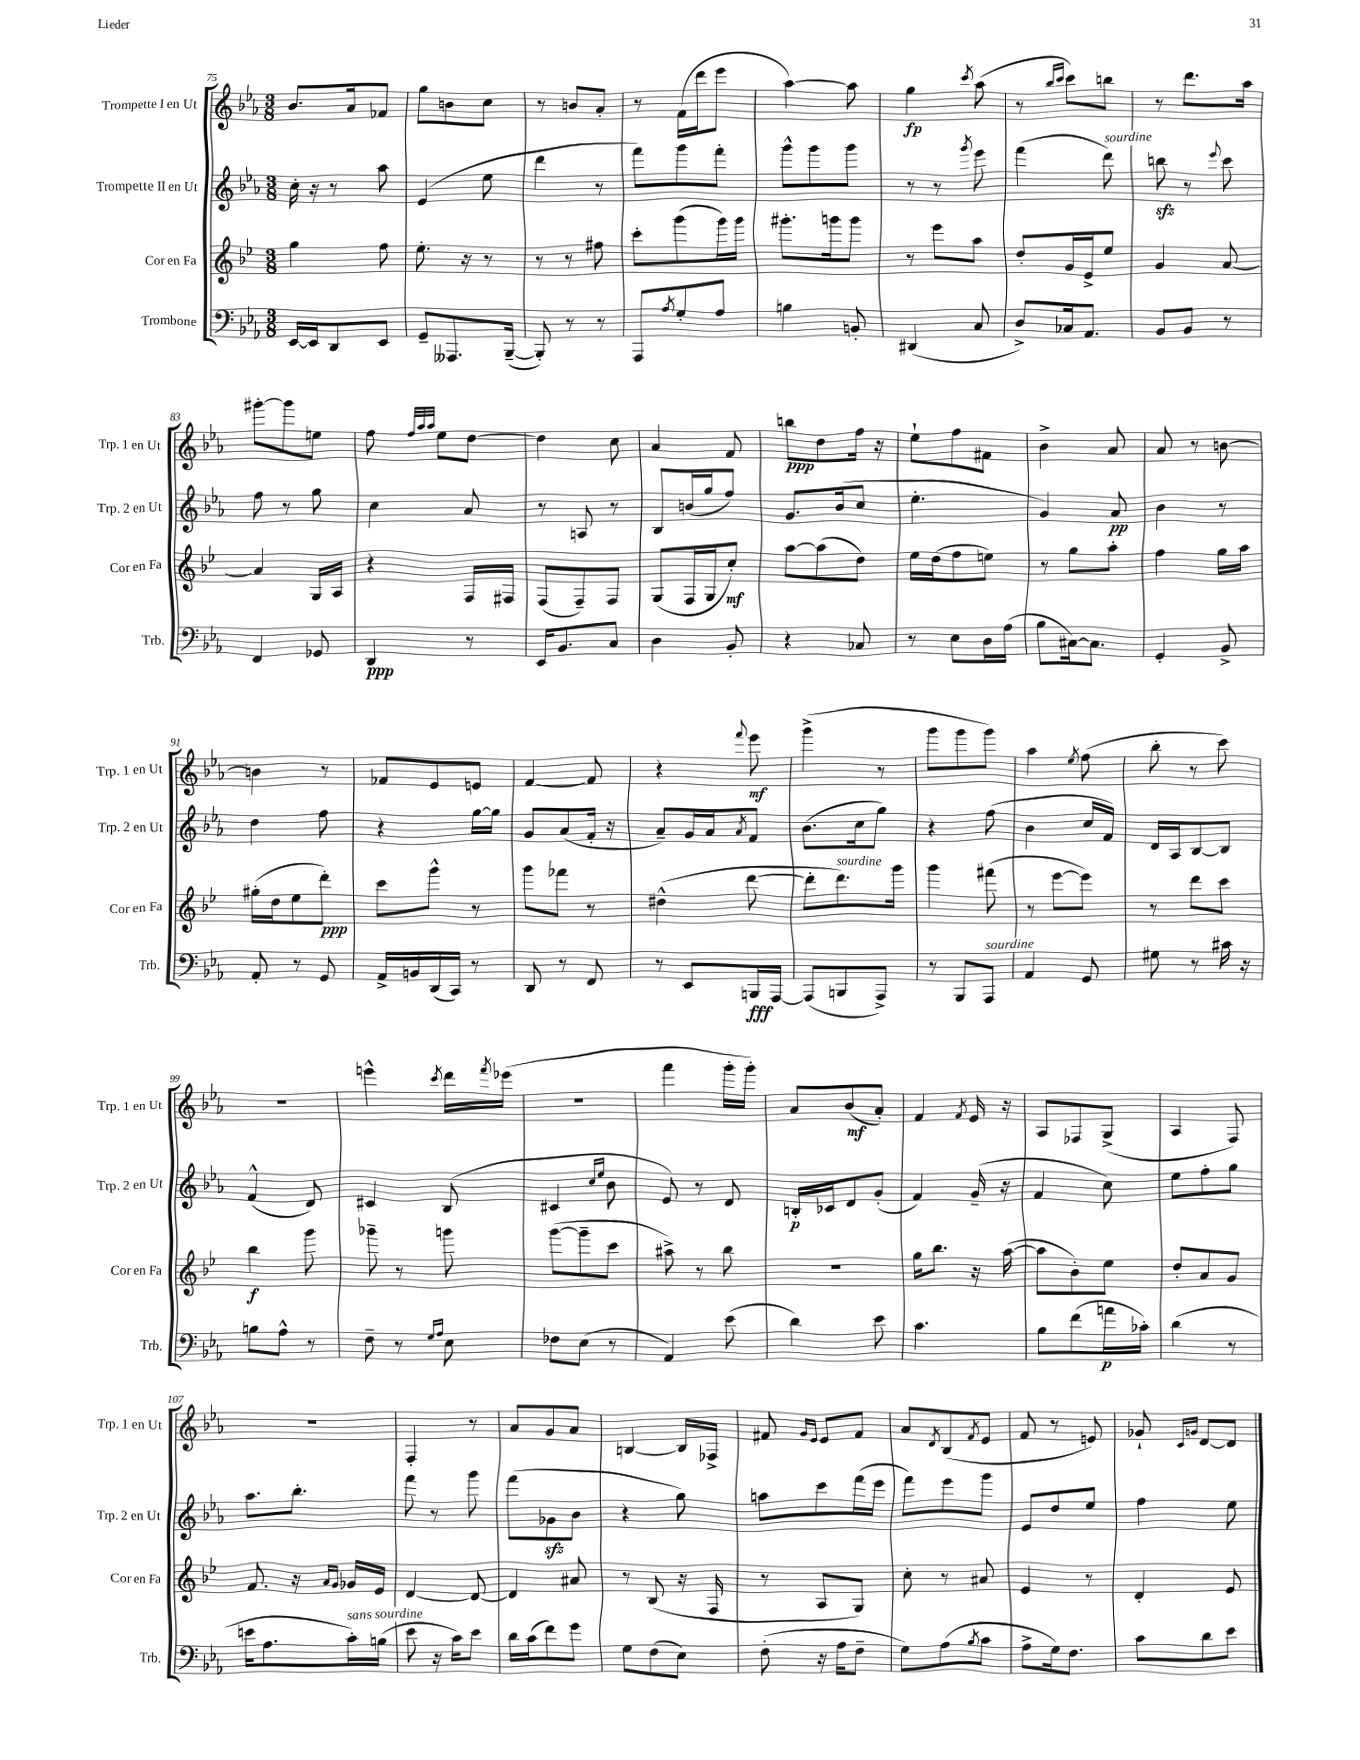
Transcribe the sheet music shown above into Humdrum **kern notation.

**kern	**dynam	**kern	**dynam	**kern	**dynam	**kern	**dynam
*part4	*part4	*part3	*part3	*part2	*part2	*part1	*part1
*staff4	*staff4	*staff3	*staff3	*staff2	*staff2	*staff1	*staff1
*I"Trombone	*	*I"Cor en Fa	*	*I"Trompette II en Ut	*	*I"Trompette I en Ut	*
*I'Trb.	*	*I'Cor en Fa	*	*I'Trp. 2 en Ut	*	*I'Trp. 1 en Ut	*
*clefF4	*	*clefG2	*	*clefG2	*	*clefG2	*
*k[b-e-a-]	*	*k[b-e-]	*	*k[b-e-a-]	*	*k[b-e-a-]	*
*M3/8	*	*M3/8	*	*M3/8	*	*M3/8	*
=75	=75	=75	=75	=75	=75	=75	=75
[16EE-/LL	.	4gg\	.	16cc'\	.	8.b-/L	.
16EE-/J]	.	.	.	16r	.	.	.
8DD/	.	.	.	8r	.	.	.
.	.	.	.	.	.	16a-/k	.
8EE-/J	.	8ff\	.	8aa-\	.	8f-X/J	.
=76	=76	=76	=76	=76	=76	=76	=76
8GG~/L	.	8.ee-'\	.	(4e-/	.	8gg\L	.
8.AAA--X/	.	.	.	.	.	8bn\	.
.	.	16r	.	.	.	.	.
.	.	8r	.	8ee-\	.	8cc\J	.
([16BBB-~/Jk	.	.	.	.	.	.	.
=77	=77	=77	=77	=77	=77	=77	=77
8BBB-'/])	.	8r	.	4ddd\	.	8r	.
8r	.	8r	.	.	.	8bn/L	.
8r	.	8ff#X\	.	8r	.	8a-'/J	.
=78	=78	=78	=78	=78	=78	=78	=78
8AAA-/L	.	8ccc'\L	.	8fff\L)	.	8r	.
8qA-/	.	.	.	.	.	.	.
8G'/	.	(8ggg\	.	8ggg\	.	(16f\LL	.
.	.	.	.	.	.	16ddd\J	.
8A-/J	.	16ggg\L)	.	8fff'\J	.	8eee-\J	.
.	.	16ggg\JJ	.	.	.	.	.
=79	=79	=79	=79	=79	=79	=79	=79
4Bn\	.	8.ggg#X'\L	.	8ggg^^\L	.	[4aa-\)	.
.	.	.	.	8ggg\	.	.	.
.	.	16gggn\k	.	.	.	.	.
8BBn'/	.	8ggg\J	.	8ggg\J	.	8aa-\]	.
=80	=80	=80	=80	=80	=80	=80	=80
(4DD#X/	.	8r	.	8r	.	4gg\	fp
.	.	8eee-\L	.	8r	.	.	.
.	.	.	.	8qggg/	.	8qccc/	.
8C/	.	8aa\J	.	8eee-\	.	(8aa-\	.
=81	=81	=81	=81	=81	=81	=81	=81
8D^/L)	.	8dd'/L	.	(4fff\	.	8r	.
.	.	.	.	.	.	16qqbb-/LL	.
.	.	.	.	.	.	16qqccc/JJ	.
16C-X/k	.	16g/L	.	.	.	8ccc\L)	.
8.AA-/J	.	16e-^/J	.	.	.	.	.
!	!	!	!	!LO:TX:a:i:t=sourdine	!	!	!
.	.	8ee-/J	.	8ddd\)	.	8bbn\J	.
=82	=82	=82	=82	=82	=82	=82	=82
8BB-/L	.	4g/	.	8bbnzz\	.	8r	.
8BB-/J	.	.	.	8r	.	8.ddd\L	.
.	.	.	.	8qqeee-/	.	.	.
8r	.	[8a/	.	8ccc\	.	.	.
.	.	.	.	.	.	16aa-\Jk	.
!!LO:LB:g=z
=83	=83	=83	=83	=83	=83	=83	=83
4FF/	.	4a/]	.	8ff\	.	[8ggg#X'\L	.
.	.	.	.	8r	.	8ggg#\]	.
8GG-X/	.	16G/LL	.	8gg\	.	8een\J	.
.	.	16A/JJ	.	.	.	.	.
=84	=84	=84	=84	=84	=84	=84	=84
4DD/	ppp	4r	.	4cc\	.	8ff\	.
.	.	.	.	.	.	32qqff/LLL	.
.	.	.	.	.	.	32qqaa-/	.
.	.	.	.	.	.	32qqaa-/JJJ	.
.	.	.	.	.	.	8ee-\L	.
8r	.	16F/LL	.	8a-/	.	[8dd\J	.
.	.	16F#X/JJ	.	.	.	.	.
=85	=85	=85	=85	=85	=85	=85	=85
16EE-/KL	.	(8F/L	.	8r	.	4dd\]	.
8.BB-/	.	.	.	.	.	.	.
.	.	8F~/)	.	8An/	.	.	.
8C/J	.	8F/J	.	8r	.	8cc\	.
=86	=86	=86	=86	=86	=86	=86	=86
4D\	.	(8G/L	.	8B-/L	.	4a-/	.
.	.	16F/L	.	(16bn/L	.	.	.
.	.	16G/J	.	16gg/J	.	.	.
8BB-'/	.	8cc'/J)	mf	8ff/J)	.	8f/	.
=87	=87	=87	=87	=87	=87	=87	=87
4r	.	[8aa\L	.	8.g/L	.	8bbn\L	ppp
.	.	(8aa\]	.	.	.	8dd\	.
.	.	.	.	(16b-/k	.	.	.
8C-X/	.	8dd\J)	.	8cc/J	.	16ff\Jk	.
.	.	.	.	.	.	16r	.
=88	=88	=88	=88	=88	=88	=88	=88
8r	.	16ee-\LL	.	4.ee-'\	.	8ee-`\L	.
.	.	(16dd\J	.	.	.	.	.
8E-\L	.	8ff\	.	.	.	8ff\	.
16D\L	.	8een\J)	.	.	.	8f#X\J	.
(16A-\JJ	.	.	.	.	.	.	.
=89	=89	=89	=89	=89	=89	=89	=89
8B-\L	.	8r	.	4g/)	.	4b-^\	.
[16C#X\k)	.	8gg\L	.	.	.	.	.
8.C#\J]	.	.	.	.	.	.	.
.	.	8aa'\J	.	8a-/	pp	8a-/	.
=90	=90	=90	=90	=90	=90	=90	=90
4GG'/	.	4ff\	.	4b-\	.	8a-/	.
.	.	.	.	.	.	8r	.
8BB-^/	.	16gg\LL	.	8r	.	[8bn\	.
.	.	16aa\JJ	.	.	.	.	.
!!LO:LB:g=z
=91	=91	=91	=91	=91	=91	=91	=91
8AA-'/	.	(16gg#X'\LL	.	4dd\	.	4bn\]	.
.	.	16dd\J	.	.	.	.	.
8r	.	8ee-\	.	.	.	.	.
8GG/	.	8ddd'\J)	ppp	8ff\	.	8r	.
=92	=92	=92	=92	=92	=92	=92	=92
16AA-^/LL	.	8ccc\L	.	4r	.	8f-X/L	.
16BBn/	.	.	.	.	.	.	.
(16DD/	.	8ggg^^\J	.	.	.	8e-/	.
16CC/JJ)	.	.	.	.	.	.	.
8r	.	8r	.	[16gg\LL	.	8en/J	.
.	.	.	.	16gg\JJ]	.	.	.
=93	=93	=93	=93	=93	=93	=93	=93
8DD/	.	8ggg\L	.	8g/L	.	[4f/	.
8r	.	8fff-X\J	.	(8a-/	.	.	.
8FF/	.	8r	.	16f'/Jk	.	8f/]	.
.	.	.	.	16r	.	.	.
=94	=94	=94	=94	=94	=94	=94	=94
8r	.	(4dd#X^^\	.	8a-~/L)	.	4r	.
8EE-/L	.	.	.	16g/L	.	.	.
.	.	.	.	16a-/J	.	.	.
.	.	.	.	8qa-/	.	8qqfff/	.
16BBBn/L	fff	[8ddd\	.	8f/J	.	8eee-\	mf
[16AAA-/JJ	.	.	.	.	.	.	.
=95	=95	=95	=95	=95	=95	=95	=95
(8AAA-/L]	.	8ddd'\L]	.	(8.b-\L	.	(4ggg^\	.
!	!	!LO:TX:a:i:t=sourdine	!	!	!	!	!
8BBBn/	.	8.ddd\)	.	.	.	.	.
.	.	.	.	16cc\k	.	.	.
8AAA-^/J)	.	.	.	8gg\J)	.	8r	.
.	.	16ggg\Jk	.	.	.	.	.
=96	=96	=96	=96	=96	=96	=96	=96
8r	.	4ggg\	.	4r	.	8ggg\L	.
8BBB-/L	.	.	.	.	.	8ggg\	.
!LO:TX:a:i:t=sourdine	!	!	!	!	!	!	!
8AAA-/J	.	(8fff#X\	.	(8ff\	.	8ggg\J)	.
=97	=97	=97	=97	=97	=97	=97	=97
4AA-/	.	8r	.	4b-\	.	4aa-\	.
.	.	[8eee-\L	.	.	.	.	.
.	.	.	.	.	.	8qee-/	.
8GG/	.	8eee-\J])	.	16cc/LL	.	(8ff\	.
.	.	.	.	16f/JJ)	.	.	.
=98	=98	=98	=98	=98	=98	=98	=98
8G#X\	.	8r	.	16d/LL	.	8bb-'\	.
.	.	.	.	16A-/J	.	.	.
8r	.	8ddd\L	.	[8B-/	.	8r	.
16c#X\	.	8ccc\J	.	8B-/J]	.	8ccc\)	.
16r	.	.	.	.	.	.	.
!!LO:LB:g=z
=99	=99	=99	=99	=99	=99	=99	=99
8Bn\L	.	4bb-\	f	(4f^^/	.	4.r	.
8A-^^\J	.	.	.	.	.	.	.
8r	.	8ggg\	.	8d/)	.	.	.
=100	=100	=100	=100	=100	=100	=100	=100
8F~\	.	8ggg-X~\	.	4c#X/	.	4eeen^^\	.
8r	.	8r	.	.	.	.	.
16qqG/LL	.	.	.	.	.	.	.
16qqA-/JJ	.	.	.	.	.	8qccc/	.
8E-\	.	8gggn\	.	(8B-/	.	16ddd\LL	.
.	.	.	.	.	.	8qfff/	.
.	.	.	.	.	.	(16eee-X\JJ	.
=101	=101	=101	=101	=101	=101	=101	=101
8F-X\L	.	([8ggg\L	.	4c#X/	.	4.r	.
(8E-\J	.	8ggg~\]	.	.	.	.	.
.	.	.	.	16qqcc/LL	.	.	.
.	.	.	.	16qqee-/JJ	.	.	.
8r	.	8ccc\J	.	8b-\	.	.	.
=102	=102	=102	=102	=102	=102	=102	=102
4AA-/)	.	8aa#X^\)	.	8e-/)	.	4fff\	.
.	.	8r	.	8r	.	.	.
(8e-\	.	8bb-\	.	8d/	.	16ggg'\LL	.
.	.	.	.	.	.	16ggg'\JJ)	.
=103	=103	=103	=103	=103	=103	=103	=103
4d\)	.	4.r	.	16Bn'/LL	p	8a-/L	.
.	.	.	.	16c-X/J	.	.	.
.	.	.	.	8d/	.	(8b-/	mf
8e-\	.	.	.	(8g'/J	.	8a-'/J)	.
=104	=104	=104	=104	=104	=104	=104	=104
4.c\	.	16gg\KL	.	4f/)	.	4f/	.
.	.	8.bb-\J	.	.	.	.	.
.	.	.	.	.	.	8qf/	.
.	.	16r	.	(16g~/	.	16e-/	.
.	.	([16aa\	.	16r	.	16r	.
=105	=105	=105	=105	=105	=105	=105	=105
8B-\L	.	8aa\L]	.	4f/	.	8A-/L	.
(8f\	.	8b-'\)	.	.	.	8F-X/	.
16an\L	p	8ee-\J	.	8cc\)	.	(8G^/J	.
16c-X'\JJ)	.	.	.	.	.	.	.
=106	=106	=106	=106	=106	=106	=106	=106
(4d\	.	8dd'/L	.	8ee-\L	.	4A-/	.
.	.	8a/	.	8ff'\	.	.	.
8r	.	8g/J	.	8gg\J	.	8F/)	.
!!LO:LB:g=z
=107	=107	=107	=107	=107	=107	=107	=107
16en\KL	.	8.f/	.	8.aa-\L	.	4.r	.
8.A-\	.	.	.	.	.	.	.
.	.	16r	.	8.bb-'\J	.	.	.
.	.	16qqa/LL	.	.	.	.	.
.	.	16qqg/JJ	.	.	.	.	.
!LO:TX:a:i:t=sans sourdine	!	!	!	!	!	!	!
16c'\L)	.	16g-X/LL	.	.	.	.	.
(16Bn\JJ	.	16e-/JJ	.	.	.	.	.
=108	=108	=108	=108	=108	=108	=108	=108
8e-\	.	[4d/	.	8fff\	.	4F'/	.
16r	.	.	.	8r	.	.	.
16c\KL)	.	.	.	.	.	.	.
8e-\J	.	8d/_	.	8ggg\	.	8r	.
=109	=109	=109	=109	=109	=109	=109	=109
16d\LL	.	4d/]	.	(8fff\L	.	8a-/L	.
(16c\J	.	.	.	.	.	.	.
8f\)	.	.	.	8g-Xzz\	.	8g/	.
8g\J	.	8a#X/	.	8b-\J	.	8a-/J	.
=110	=110	=110	=110	=110	=110	=110	=110
8G\L	.	8r	.	4r	.	[4Bn/	.
(8F\	.	(8B-/	.	.	.	.	.
8E-\J)	.	16r	.	8gg\)	.	16B/LL]	.
.	.	16F/	.	.	.	16F-X^/JJ	.
=111	=111	=111	=111	=111	=111	=111	=111
(8F'\	.	8r	.	8aan\L	.	8f#X/	.
.	.	.	.	.	.	16qqg/LL	.
.	.	.	.	.	.	16qqe-/JJ	.
16r	.	8A/L	.	8ccc\	.	8e-/L	.
16A-\KL	.	.	.	.	.	.	.
8F~\J	.	8G/J)	.	(16fff\L	.	8f#/J	.
.	.	.	.	16eee-\JJ	.	.	.
=112	=112	=112	=112	=112	=112	=112	=112
8G\L)	.	8cc'\	.	8fff\L)	.	8a-/L	.
.	.	.	.	.	.	8qd/	.
(8A-\	.	8r	.	8eee-\	.	(8B-/	.
8qB-/	.	.	.	.	.	8qf/	.
8c\J	.	8a#X/	.	8ggg\J	.	8e-/J	.
=113	=113	=113	=113	=113	=113	=113	=113
8A-^\L	.	4e-/	.	8e-/L	.	8f/	.
16G\k)	.	.	.	8dd/	.	8r	.
8.F\J	.	.	.	.	.	.	.
.	.	8r	.	8ee-/J	.	8en/)	.
=114	=114	=114	=114	=114	=114	=114	=114
8c\L	.	4d'/	.	4ff\	.	8g-X`/	.
.	.	.	.	.	.	16qqc/LL	.
.	.	.	.	.	.	16qqgn/JJ	.
8d\	.	.	.	.	.	[8d/L	.
8e-\J	.	8e-/	.	8ee-\	.	8d/J]	.
==	==	==	==	==	==	==	==
*-	*-	*-	*-	*-	*-	*-	*-
